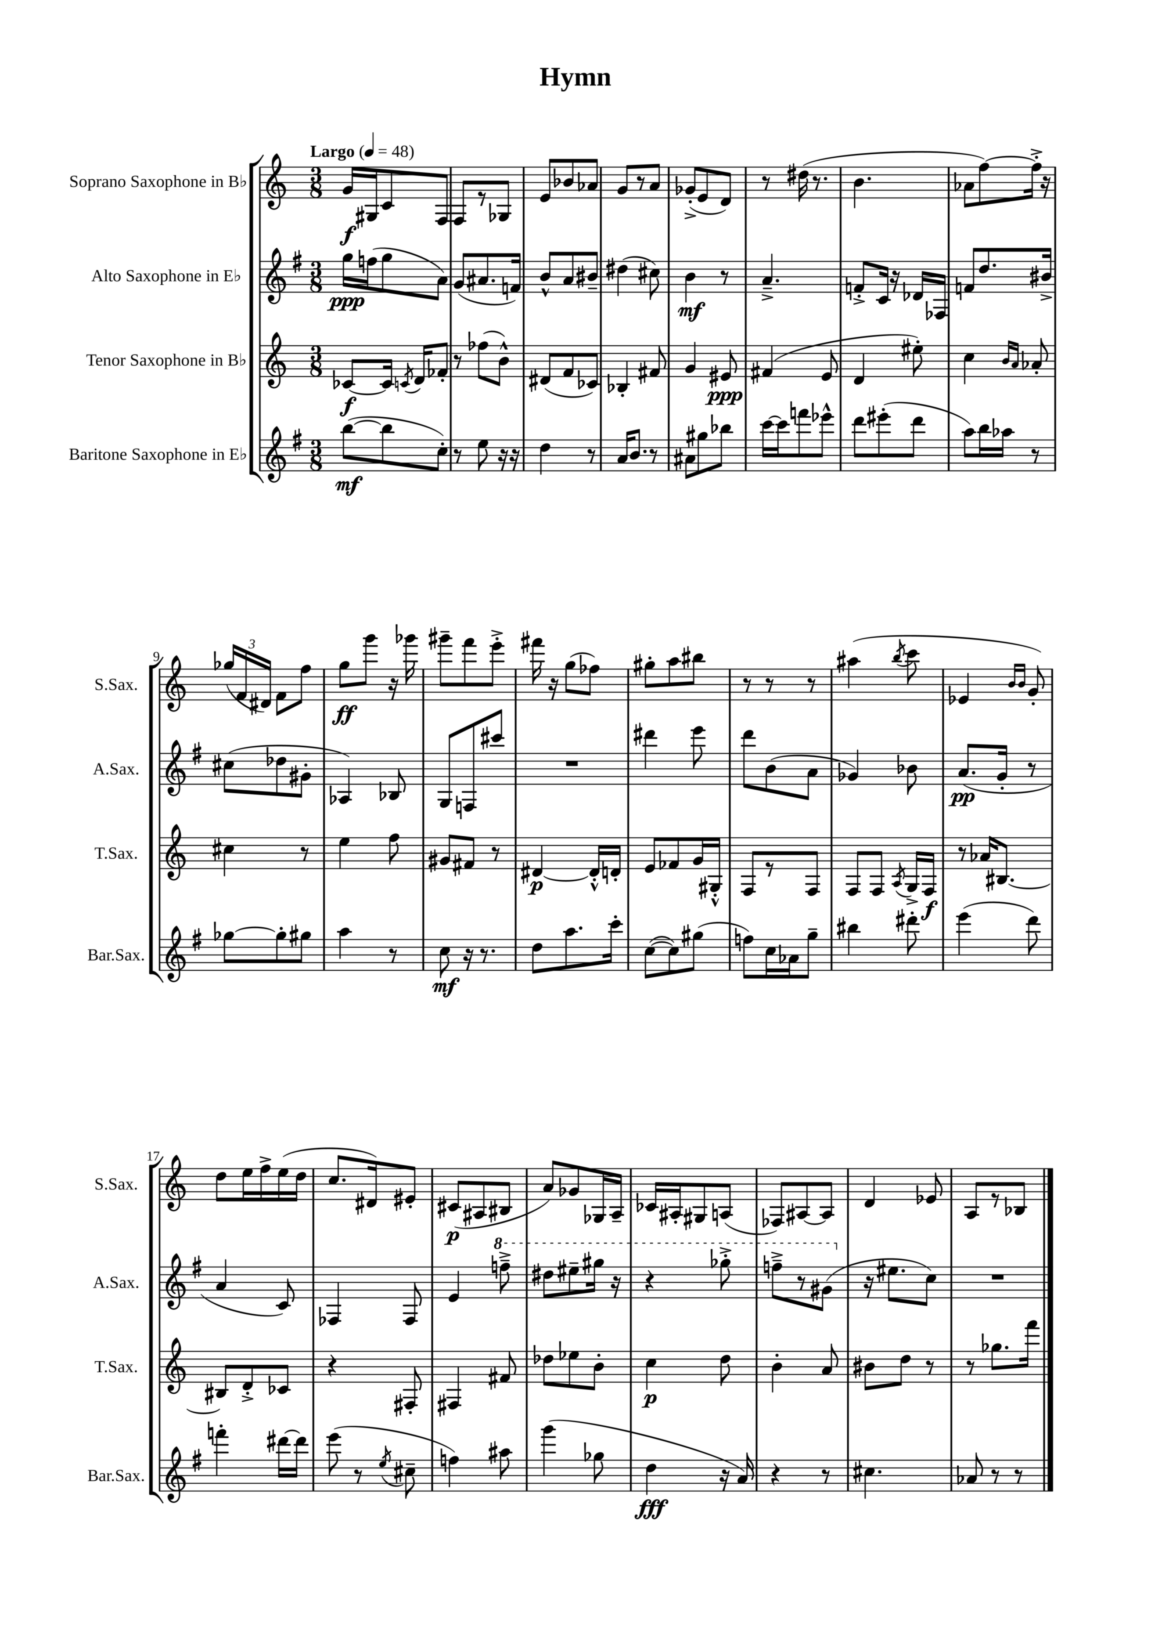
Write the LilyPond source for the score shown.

\header { title = "Hymn" }
<<
\new StaffGroup <<
\new Staff = "s0" \with { instrumentName = "Soprano Saxophone in Bb" shortInstrumentName = "S.Sax." } {
    \clef treble \key c \major \numericTimeSignature \time 3/8 \tempo "Largo" 4 = 48
    \autoBeamOff g'16[\f gis16 c'8 f8] |
    f8[ r8 ges8] |
    e'8[ bes'8 aes'8] |
    g'8[ r8 a'8] |
    ges'8[-.->( e'8 d'8]) |
    r8 dis''16( r8. |
    b'4. |
    aes'8[ f''8~) f''16]-.-> r16 |
    \tuplet 3/2 { ges''16[( f'16 dis'16]) } f'8[ f''8] |
    g''8[\ff g'''8] r16 ges'''16 |
    gis'''8[-- f'''8 e'''8]-.-> |
    fis'''16 r16 g''8[( fes''8]) |
    gis''8[-. a''8 bis''8] |
    r8 r8 r8 |
    ais''4( \acciaccatura { b''8 } c'''8 |
    ees'4 \grace { b'16[ b'16] } g'8-.) |
    d''8[ e''16 f''16-> e''16( d''16] |
    c''8.[ dis'16) eis'8]-. |
    cis'8[\p( ais8 bis8] |
    a'8[) ges'8 ges16 a16]-- |
    ces'16[ ais16-. gis8 a8]( |
    fes8[) ais8~ ais8] |
    d'4 ees'8 |
    a8[ r8 bes8] \bar "|." |
}
\new Staff = "s1" \with { instrumentName = "Alto Saxophone in Eb" shortInstrumentName = "A.Sax." } {
    \clef treble \key g \major \numericTimeSignature \time 3/8
    \autoBeamOff g''16[\ppp f''16( g''8 a'8]) |
    g'8[( ais'8. f'16]) |
    b'8[-^ a'8 bis'8]-- |
    dis''4( cis''8) |
    b'4\mf r8 |
    a'4.---> |
    f'8[-.-> c'16] r16 des'16[ fes16] |
    f'8[ d''8. bis'16]-> |
    cis''8[( des''8 gis'8]-. |
    aes4) bes8 |
    g8[ f8 cis'''8] |
    R4. |
    dis'''4 e'''8 |
    d'''8[ b'8( a'8] |
    ges'4) bes'8 |
    a'8.[\pp( g'16]-. r8 |
    a'4 c'8) |
    fes4 fes8 |
    e'4 \ottava #1 f'''8---> |
    dis'''8[ eis'''8-- gis'''16] r16 |
    r4 ges'''8-.-> |
    f'''8[---> r8 gis''8]( \ottava #0 |
    r16 eis''8.[ c''8]) |
    R4. \bar "|." |
}
\new Staff = "s2" \with { instrumentName = "Tenor Saxophone in Bb" shortInstrumentName = "T.Sax." } {
    \clef treble \key c \major \numericTimeSignature \time 3/8
    \autoBeamOff ces'8[~\f ces'16] \acciaccatura { c'8 } d'16[ fes'8]-. |
    r8 fes''8[( b'8]-^) |
    dis'8[( f'8 ces'8]) |
    bes4-. fis'8 |
    g'4 eis'8\ppp |
    fis'4( e'8 |
    d'4 eis''8-.) |
    c''4 \grace { b'16[ a'16] } aes'8-. |
    cis''4 r8 |
    e''4 f''8 |
    gis'8[ fis'8] r8 |
    dis'4~\p dis'16[-.-^ d'16]-. |
    e'8[ fes'8 g'16 gis16]-.-^ |
    f8[ r8 f8] |
    f8[ f8] \acciaccatura { a8 } g16[-> f16]\f |
    r8 aes'16[ bis8.]~ |
    bis8[ d'8-.-> ces'8] |
    r4 fis8-. |
    fis4 fis'8 |
    des''8[ ees''8 b'8]-. |
    c''4\p d''8 |
    b'4-. a'8 |
    bis'8[ d''8] r8 |
    r8 ges''8.[ f'''16] \bar "|." |
}
\new Staff = "s3" \with { instrumentName = "Baritone Saxophone in Eb" shortInstrumentName = "Bar.Sax." } {
    \clef treble \key g \major \numericTimeSignature \time 3/8
    \autoBeamOff b''8[~\mf( b''8 c''8]-.) |
    r8 e''8 r16 r16 |
    d''4 r8 |
    a'16[ b'8.] r8 |
    ais'8[ gis''8 bes''8] |
    c'''16[~ c'''16 f'''8 ees'''8]-^ |
    d'''8[ eis'''8-.( d'''8] |
    a''8[) b''16 aes''16] r8 |
    ges''8[~ ges''8-. gis''8] |
    a''4 r8 |
    c''8\mf r16 r8. |
    d''8[ a''8. c'''16]-. |
    c''8[~( c''8) gis''8]( |
    f''8[) c''16 aes'16 g''8]-- |
    bis''4 dis'''8-. |
    e'''4( d'''8) |
    f'''4-. dis'''16[~ dis'''16] |
    e'''8( r8 \acciaccatura { e''8 } cis''8-- |
    f''4) ais''8 |
    g'''4( ges''8 |
    d''4\fff r16 a'16) |
    r4 r8 |
    cis''4. |
    aes'8 r8 r8 \bar "|." |
}
>>
>>
